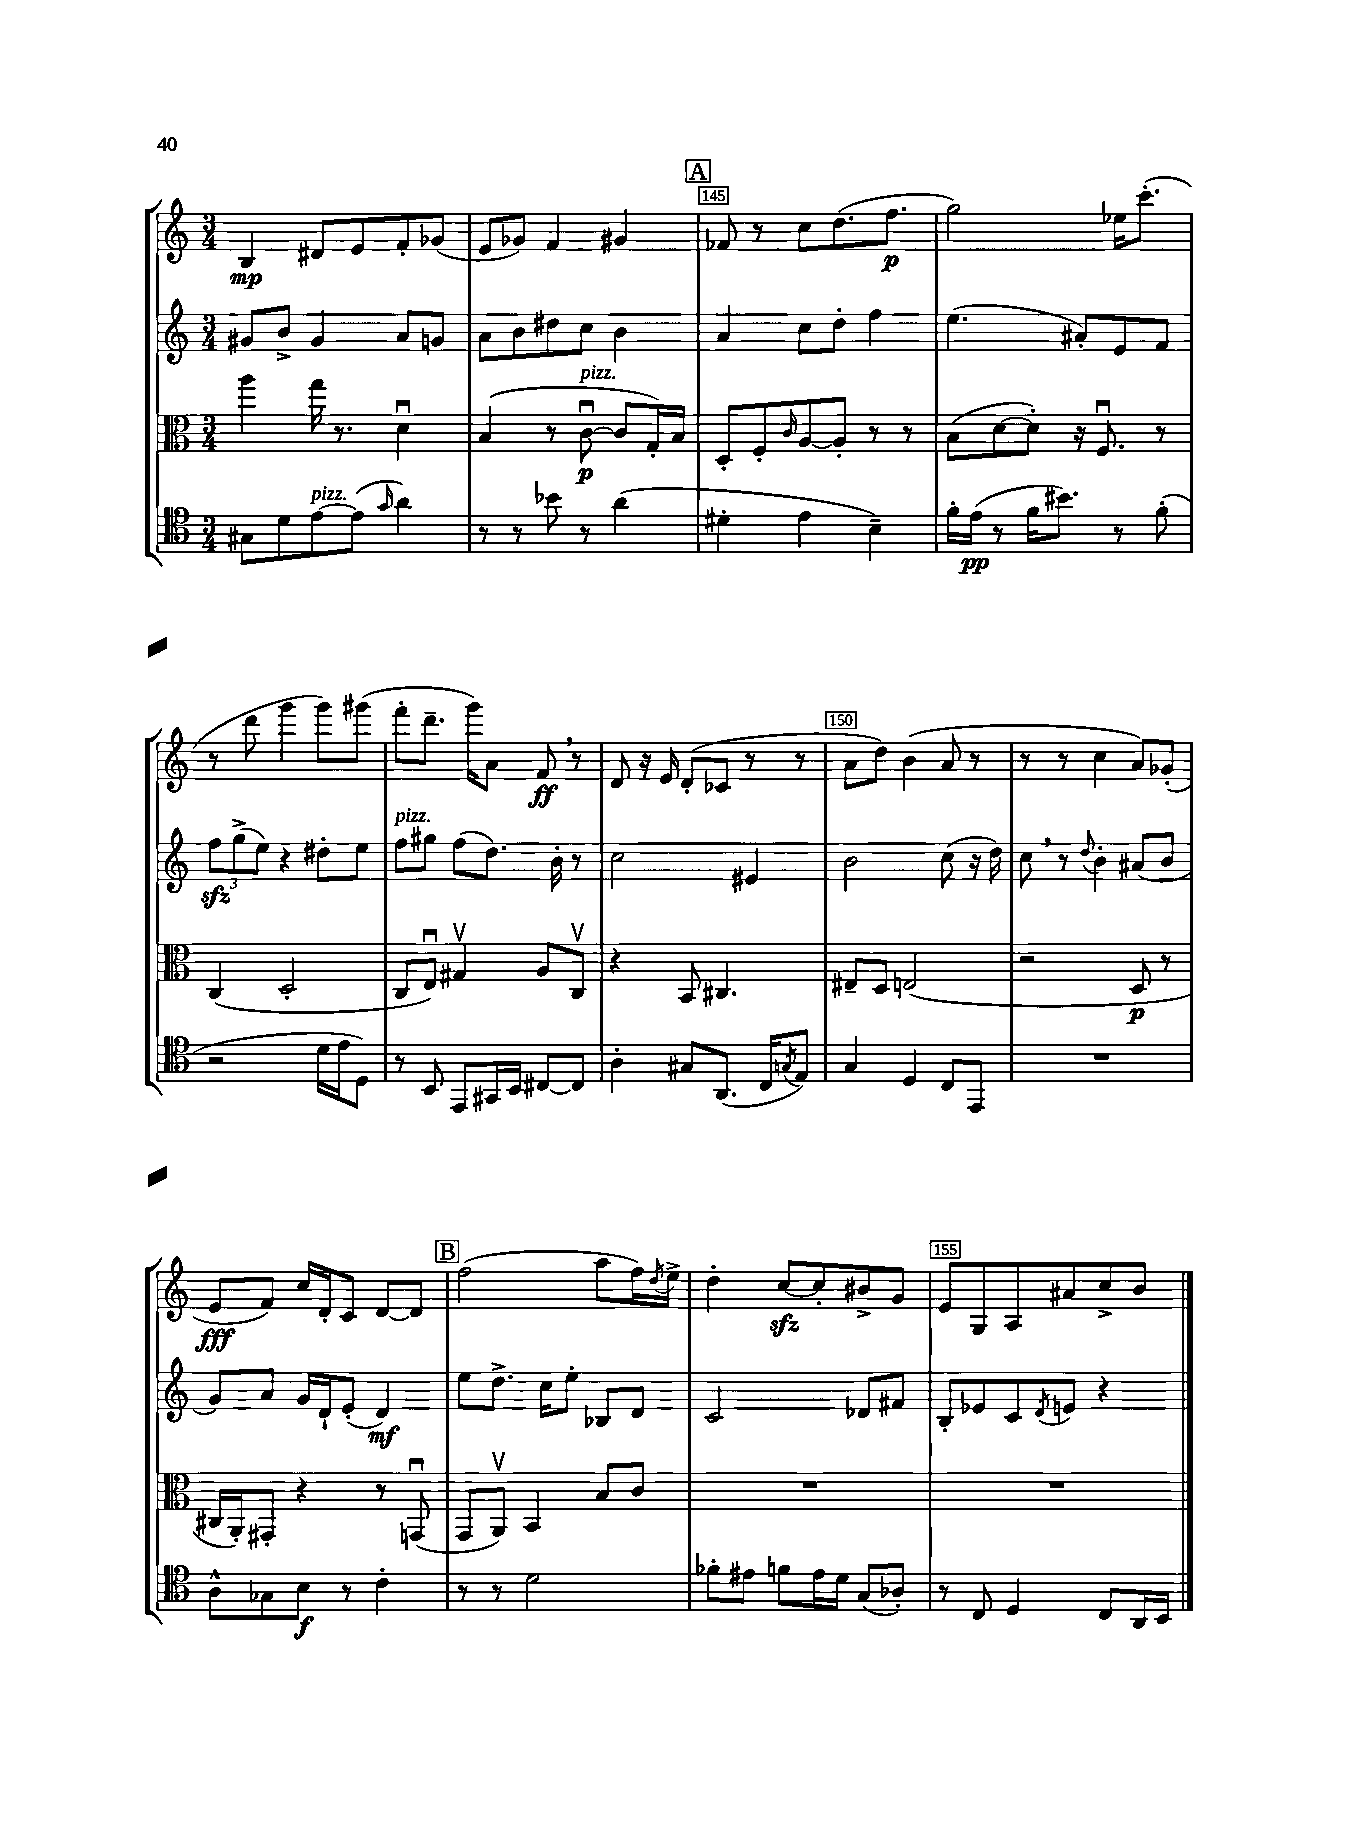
<<
\new StaffGroup <<
\new Staff = "s0" {
    \clef treble \key c \major \numericTimeSignature \time 3/4
    b4\mp dis'8 e'8 f'8-. ges'8( |
    e'8 ges'8) f'4 gis'4 |
    \mark \markup { \box "A" } fes'8 r8 c''8 d''8.( f''8.\p |
    g''2) ees''16 c'''8.-.( |
    r8 d'''8 g'''4 g'''8) gis'''8( |
    f'''8-. d'''8.-- g'''16) a'8 f'8\ff \breathe r8 |
    d'8 r16 e'16 d'8-.( ces'8 r8 r8 |
    a'8 d''8) b'4( a'8 r8 |
    r8 r8 c''4 a'8) ges'8-.( |
    e'8\fff f'8) c''16 d'16-. c'8 d'8~ d'8 |
    \mark \markup { \box "B" } f''2( a''8 f''16) \acciaccatura { d''8 } e''16-> |
    d''4-. c''8~\sfz c''8-. bis'8-> g'8 |
    e'8 g8 a8 ais'8 c''8-> b'8 \bar "|." |
}
\new Staff = "s1" {
    \clef treble \key c \major \numericTimeSignature \time 3/4
    gis'8 b'8-> gis'4 a'8 g'8 |
    a'8 b'8 dis''8 c''8 b'4 |
    \mark \markup { \box "A" } a'4 c''8 d''8-. f''4 |
    e''4.( ais'8-.) e'8 f'8 |
    \tuplet 3/2 { f''8\sfz g''8->( e''8) } r4 dis''8-. e''8 |
    f''8^\markup { \italic "pizz." } gis''8 f''8( d''8.) b'16-. r8 |
    c''2 eis'4 |
    b'2 c''8( r16 d''16) |
    c''8 \breathe r8 \appoggiatura { d''8 } b'4-. ais'8( b'8 |
    g'8) a'8 g'16 d'16-! e'8-.( d'4\mf) |
    \mark \markup { \box "B" } e''8 d''8.-> c''16 e''8-. bes8 d'8 |
    c'2 des'8 fis'8 |
    b8-. ees'8 c'8 \acciaccatura { d'8 } e'8 r4 \bar "|." |
}
\new Staff = "s2" {
    \clef alto \key c \major \numericTimeSignature \time 3/4
    a''4 g''16 r8. d'4\downbow |
    b4( r8 c'8~\downbow\p^\markup { \italic "pizz." } c'8 g16-.) b16 |
    \mark \markup { \box "A" } d8-. f8-. \grace { c'16 } a8~ a8-. r8 r8 |
    b8( d'8~ d'8-.) r16 f8.\downbow r8 |
    c4( d2-. |
    c8 e8\downbow) gis4\upbow a8 c8\upbow |
    r4 b,8 cis4. |
    eis8-- d8 e2( |
    r2 d8\p r8 |
    cis16 a,16-.) gis,8-. r4 r8 g,8\downbow( |
    \mark \markup { \box "B" } g,8 a,8\upbow) b,4 b8 c'8 |
    R2. |
    R2. \bar "|." |
}
\new Staff = "s3" {
    \clef tenor \key c \major \numericTimeSignature \time 3/4
    gis8 d'8 e'8~^\markup { \italic "pizz." } e'8( \grace { g'16 } a'4) |
    r8 r8 bes'8 r8 a'4( |
    \mark \markup { \box "A" } dis'4-. e'4 b4--) |
    f'16-. e'16\pp( r8 f'16 bis'8.) r8 f'8-.( |
    r2 d'16 e'16 d8) |
    r8 b,8 e,8 gis,16 b,16 cis8~ cis8 |
    a4-. gis8 a,8.( c16 \acciaccatura { g8 } e8) |
    g4 d4 c8 e,8 |
    R2. |
    a8-^ ges8 b8\f r8 c'4-. |
    \mark \markup { \box "B" } r8 r8 d'2 |
    fes'8-. eis'8 f'8 eis'16 d'16 g8( aes8-.) |
    r8 c8 d4 c8 a,16 b,16 \bar "|." |
}
>>
>>
\layout { \context { \Score currentBarNumber = #143 \override BarNumber.break-visibility = ##(#f #t #t) barNumberVisibility = #(every-nth-bar-number-visible 5) \override BarNumber.stencil = #(make-stencil-boxer 0.1 0.3 ly:text-interface::print) } }
